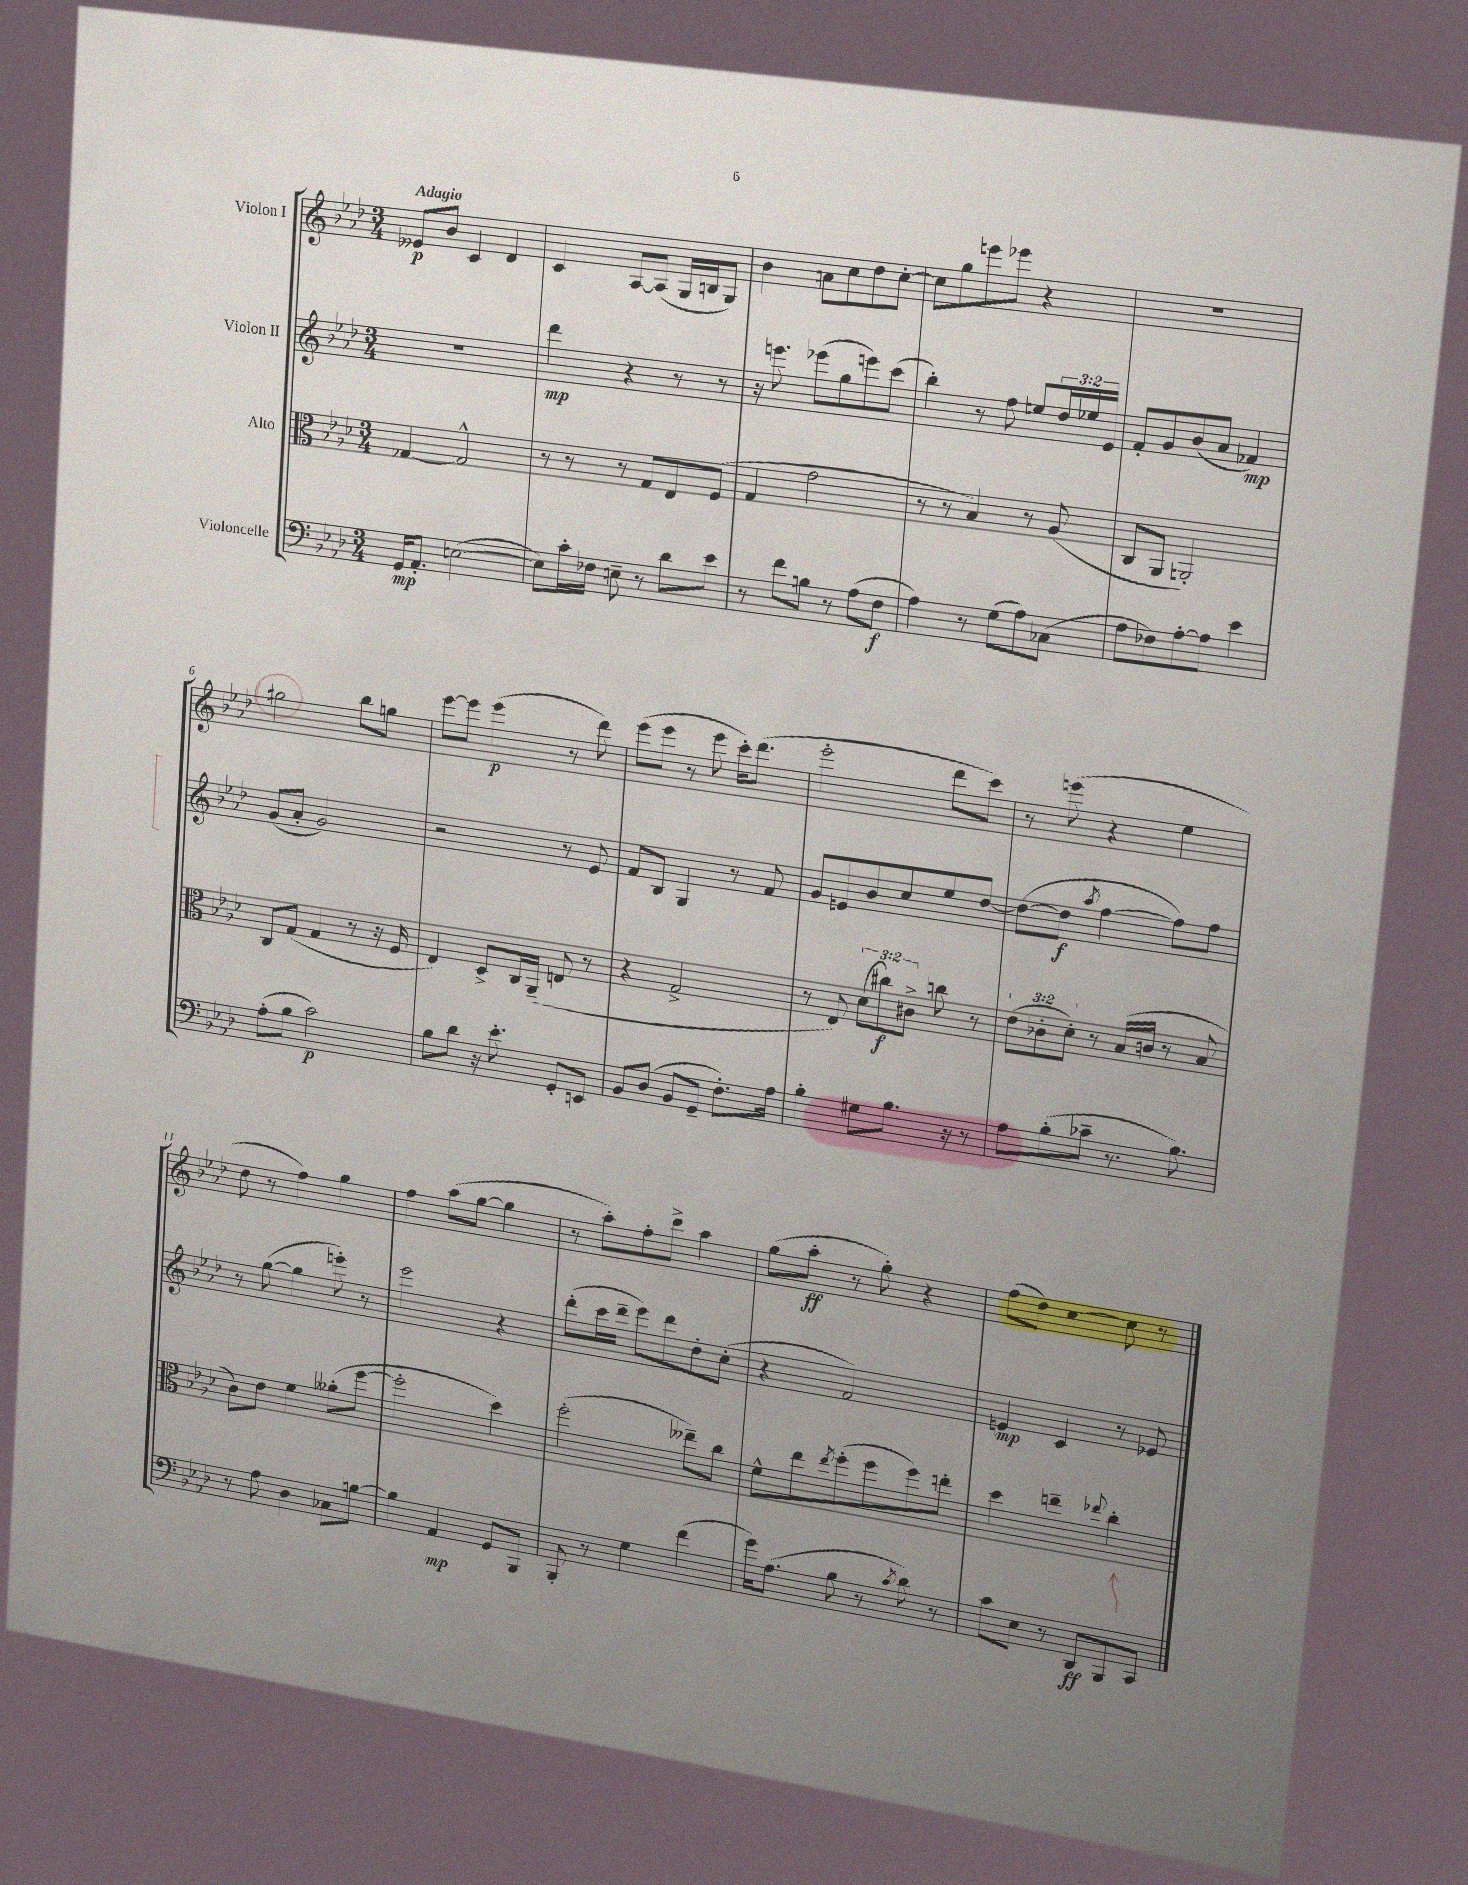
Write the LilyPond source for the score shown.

<<
\new StaffGroup <<
\new Staff = "s0" \with { instrumentName = "Violon I" } {
    \clef treble \key aes \major \numericTimeSignature \time 3/4 \tempo "Adagio"
    eeses'8\p bes'8 c'4 des'4 |
    c'4 aes8~ aes8( g16 b16 g8) |
    bes'4 a'8 c''8 des''8 c''8~-. |
    c''8 g''8 e'''8 ees'''8 r4 |
    R2. |
    gis''2 bes''8 g''8 |
    ees'''8~ ees'''8 ees'''4\p( r8 des'''8) |
    ees'''8( ees'''8 r8 ees'''8 c'''16-.) des'''8.( |
    ees'''2-. des'''8 c'''8) |
    r8 e'''8( r4 ees''4 |
    des''8 r8 f''4) g''4 |
    f''4 aes''8( g''8~ g''4 |
    r8 aes''8-.) f''8-. c'''8-> aes''4 |
    g''8( aes''8-.\ff r8 g''8-.) r4 |
    f''8( des''8) c''4~ c''8 r8 \bar "|." |
}
\new Staff = "s1" \with { instrumentName = "Violon II" } {
    \clef treble \key aes \major \numericTimeSignature \time 3/4 \override Staff.TupletNumber.text = #tuplet-number::calc-fraction-text
    R2. |
    des'''4\mp r4 r8 r8 |
    r16 e'''8. ees'''8( g''8 e'''8) c'''8( |
    bes''4-.) r8 f''8 e''8 \tuplet 3/2 { des''16 ees''16 ees'16 } |
    f'8-. g'8 bes'8( aes'8 fes'4\mp) |
    g'8( aes'8-. g'2) |
    r2 r8 ees'8 |
    f'8 bes8 g4 r8 f'8 |
    g'8 e'8 bes'8 c''8 ees''8 des''8~ |
    des''8~( des''8\f \acciaccatura { aes''8 } f''4~ f''8) f''8 |
    r8 g''8~( g''4 e'''8-.) r8 |
    ees'''2 r4 |
    des'''8-.( c'''16 des'''16-- ees'''8) des'''8 des''8-. c''8-.( |
    r4 f'2) |
    e'4\mp c'4 r8 ees'8 \bar "|." |
}
\new Staff = "s2" \with { instrumentName = "Alto" } {
    \clef alto \key aes \major \numericTimeSignature \time 3/4 \override Staff.TupletNumber.text = #tuplet-number::calc-fraction-text
    ges4~ ges2-^ |
    r8 r8 r8 g8 ees8 f8( |
    g4 g'2 |
    r8 r8 bes4) r8 aes8( |
    c8 aes,8 a,2-.) |
    c8 g8( g4 r8 r16 f16 |
    ees4) des8-> c16 aes,16--( e8 r8 |
    r4 g2-> |
    r8 ees8) \tuplet 3/2 { des'8( cis''8\f) cis'8-> } c''8 r8 |
    \tuplet 3/2 { ees'8( ces'8-. des'8-.) } r8 bes16( c'16 r8 bes8 |
    c'8) ees'8 f'4 aeses'8-.( f''8~ |
    f''2-. des''4) |
    f''2-.( eeses''8--) c''8 |
    f'8-^ ees''8 \acciaccatura { ees''8 } f''8-.( f''8 f''8) e''8-. |
    des''4 e''4-- \appoggiatura { ees''8 } c''4-. \bar "|." |
}
\new Staff = "s3" \with { instrumentName = "Violoncelle" } {
    \clef bass \key aes \major \numericTimeSignature \time 3/4
    g,16\mp aes,8.-. e2~( |
    e8) c'16-. fes16 e8-- r8 des'8 ees'8 |
    r8 f'8 b8 r8 aes8( f8\f |
    aes4) r8 g8( aes8) ces8( |
    aes8 fes8) aes8~-. aes8 ees'4 |
    aes8-.( bes8 c'2\p) |
    bes8 des'8 r16 ees'8.-. g,8-. e,8 |
    bes,8 des8( bes,8 g,8-- f8.-.) aes16 |
    bes4-. gis8 bes8. r16 r8 |
    aes8 bes8-.( ces'8-- r8. bes8.) |
    r8 aes8 des4 ces8 b8~ |
    b4 aes,4\mp g,8 bes,,8 |
    bes,,8-. r8 g4 f'4( |
    g'16) aes8.( bes8 r8 \acciaccatura { c'8 } des'8) r8 |
    c'8 ees8 r8 des,8\ff bes,,8 c,8 \bar "|." |
}
>>
>>
